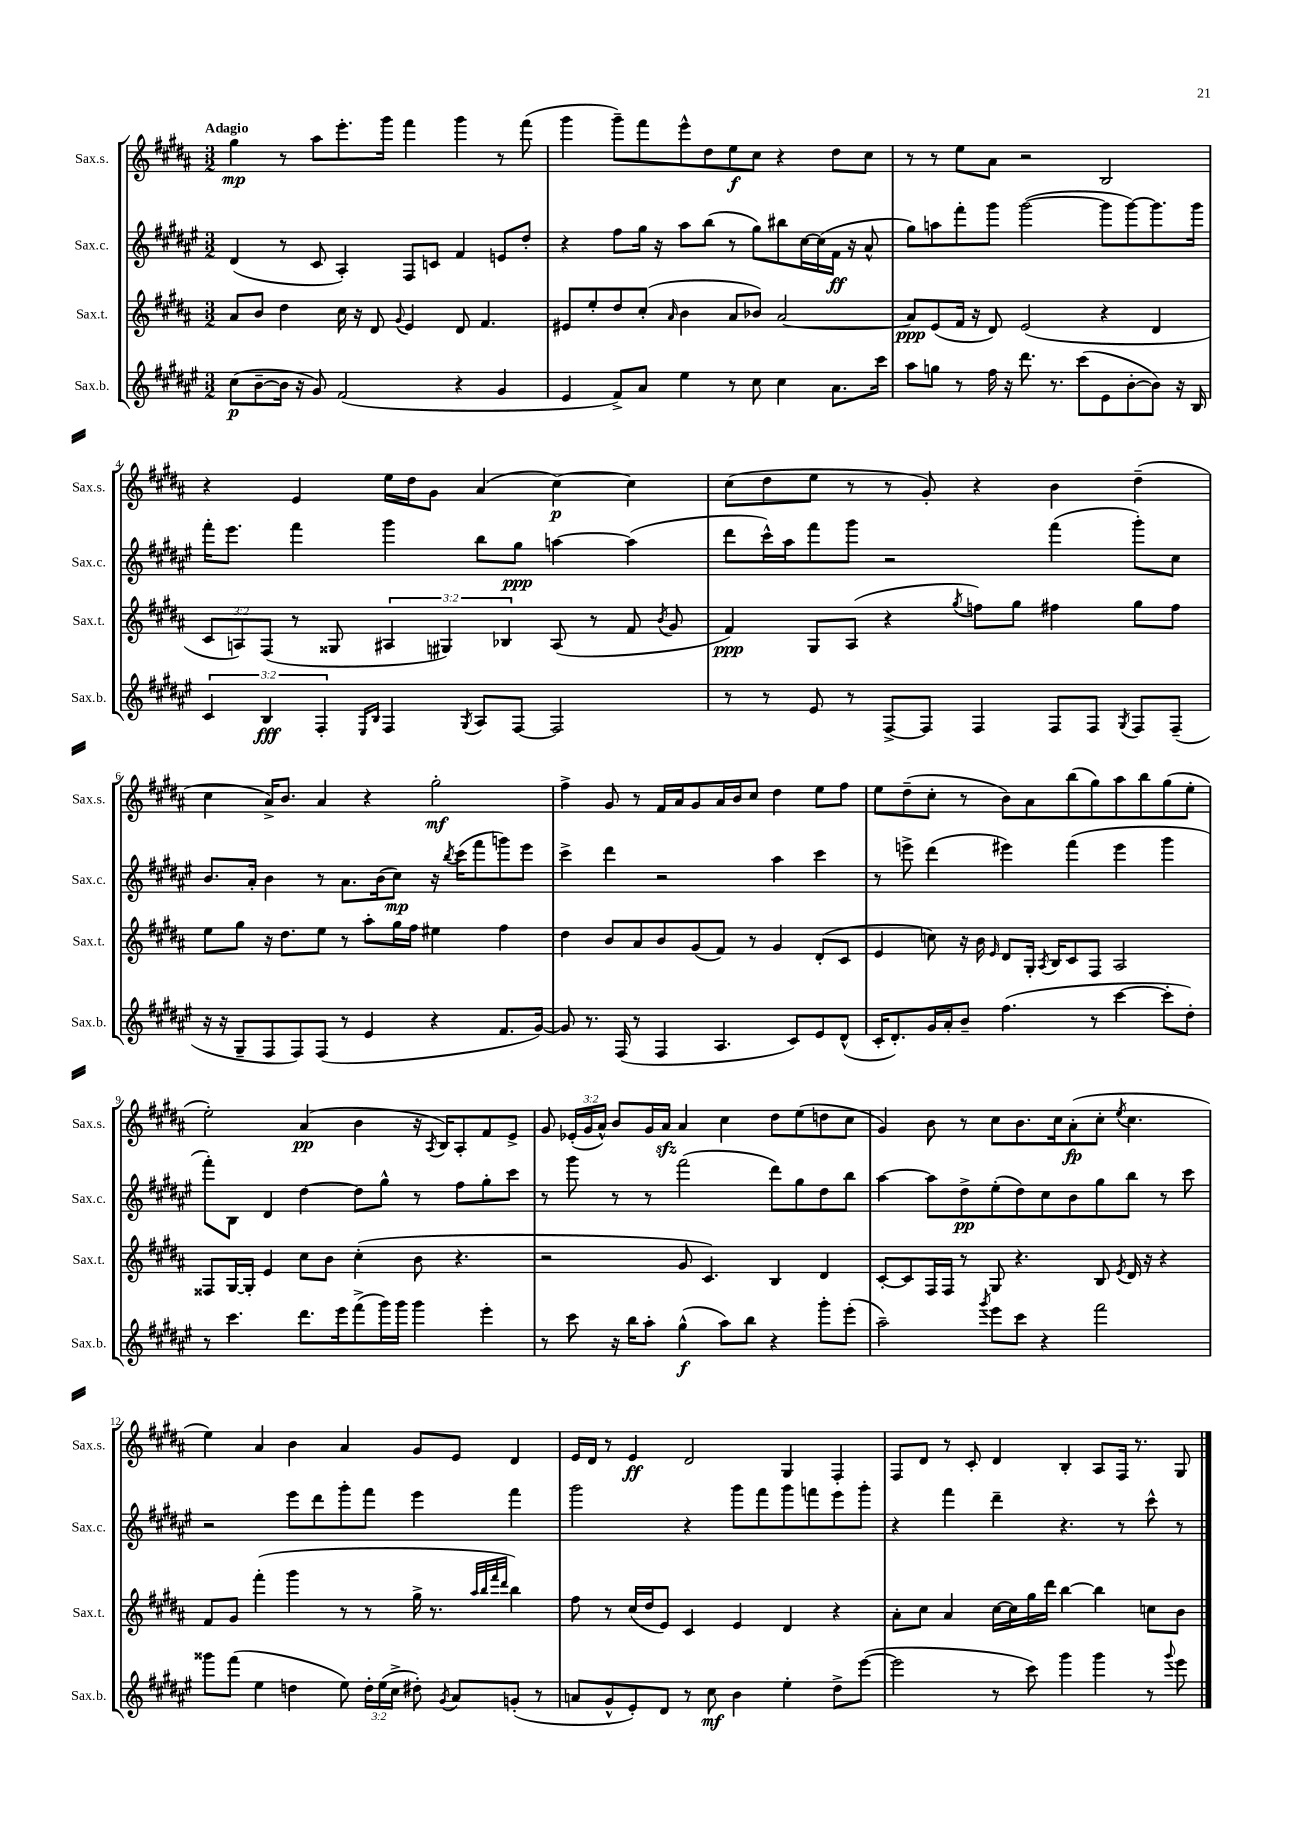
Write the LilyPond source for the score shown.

<<
\new StaffGroup <<
\new Staff = "s0" \with { instrumentName = "Sax.s." shortInstrumentName = "Sax.s." } {
    \clef treble \key b \major \numericTimeSignature \time 3/2 \override Staff.TupletNumber.text = #tuplet-number::calc-fraction-text \tempo "Adagio"
    \autoBeamOff gis''4\mp r8 ais''8[ e'''8.-. gis'''16] fis'''4 gis'''4 r8 fis'''8( |
    gis'''4 gis'''8[--) fis'''8 e'''8-^ dis''8 e''8\f cis''8] r4 dis''8[ cis''8] |
    r8 r8 e''8[ ais'8] r2 b2 |
    r4 e'4 e''16[ dis''16 gis'8] ais'4( cis''4~\p) cis''4 |
    cis''8[( dis''8 e''8] r8 r8 gis'8-.) r4 b'4 dis''4--( |
    cis''4 ais'16[->) b'8.] ais'4 r4 gis''2-.\mf |
    fis''4-> gis'8 r8 fis'16[ ais'16 gis'8 ais'16 b'16 cis''8] dis''4 e''8[ fis''8] |
    e''8[ dis''8--( cis''8]-. r8 b'8[) ais'8 b''8( gis''8) ais''8 b''8 gis''8( e''8]-. |
    e''2-.) ais'4\pp( b'4 r16 \acciaccatura { ais8 } b16[) ais8-. fis'8 e'8]-> |
    gis'8 \tuplet 3/2 { ees'16[-.( gis'16 ais'16]-^) } b'8[ gis'16 ais'16]\sfz ais'4 cis''4 dis''8[ e''8( d''8 cis''8] |
    gis'4) b'8 r8 cis''8[ b'8. cis''16 ais'8-.\fp( cis''8]-. \acciaccatura { e''8 } cis''4. |
    e''4) ais'4 b'4 ais'4 gis'8[ e'8] dis'4 |
    e'16[ dis'16] r8 e'4\ff dis'2 gis4 fis4-. |
    fis8[ dis'8] r8 cis'8-. dis'4 b4-. ais8[ fis16] r8. gis8 \bar "|." |
}
\new Staff = "s1" \with { instrumentName = "Sax.c." shortInstrumentName = "Sax.c." } {
    \clef treble \key fis \major \numericTimeSignature \time 3/2
    \autoBeamOff dis'4( r8 cis'8 ais4-.) fis8[ c'8] fis'4 e'8[ dis''8]-. |
    r4 fis''8[ gis''16] r16 ais''8[ b''8]( r8 gis''8[) bis''8 cis''16~ cis''16( fis'16]\ff r16 ais'8-^ |
    gis''8[) a''8 fis'''8-. gis'''8] gis'''2~( gis'''8[ gis'''8~) gis'''8. gis'''16] |
    fis'''16[-. eis'''8.] fis'''4 gis'''4 b''8[ gis''8]\ppp a''4~ a''4( |
    dis'''8[ cis'''16-^) ais''16 fis'''8 gis'''8] r2 fis'''4( gis'''8[-.) cis''8] |
    b'8.[ ais'16]-. b'4 r8 ais'8.[ b'16( cis''8]\mp) r16 \acciaccatura { b''8 } cis'''16[( fis'''8 g'''8) eis'''8] |
    cis'''4-> dis'''4 r2 ais''4 cis'''4 |
    r8 e'''8-> dis'''4( eis'''4) fis'''4( eis'''4 gis'''4 |
    fis'''8[-.) b8] dis'4 dis''4~ dis''8[ gis''8]-^ r8 fis''8[ gis''8-. cis'''8] |
    r8 gis'''8 r8 r8 fis'''2( dis'''8[) gis''8 dis''8 b''8] |
    ais''4~ ais''8[ dis''8->\pp eis''8-.( dis''8) cis''8 b'8 gis''8 b''8] r8 cis'''8 |
    r2 eis'''8[ dis'''8 gis'''8-. fis'''8] eis'''4 fis'''4 |
    gis'''2 r4 gis'''8[ fis'''8 gis'''8 f'''8 eis'''8 gis'''8]-. |
    r4 fis'''4 dis'''4-- r4. r8 cis'''8-^ r8 \bar "|." |
}
\new Staff = "s2" \with { instrumentName = "Sax.t." shortInstrumentName = "Sax.t." } {
    \clef treble \key b \major \numericTimeSignature \time 3/2 \override Staff.TupletNumber.text = #tuplet-number::calc-fraction-text
    \autoBeamOff ais'8[ b'8] dis''4 cis''16 r16 dis'8 \appoggiatura { gis'8 } e'4 dis'8 fis'4. |
    eis'8[ e''8-. dis''8 cis''8]-.( \grace { ais'16 } b'4 ais'8[ bes'8]) ais'2~ |
    ais'8[\ppp e'8( fis'16] r16 dis'8) e'2( r4 dis'4 |
    \tuplet 3/2 { cis'8[ a8) fis8]( } r8 gisis8 \tuplet 3/2 { ais4 gis4) bes4 } ais8( r8 fis'8 \acciaccatura { b'8 } gis'8 |
    fis'4\ppp) gis8[ ais8]( r4 \acciaccatura { gis''8 } f''8[) gis''8] fis''4 gis''8[ fis''8] |
    e''8[ gis''8] r16 dis''8.[ e''8] r8 ais''8[-. gis''16 fis''16] eis''4 fis''4 |
    dis''4 b'8[ ais'8 b'8 gis'8( fis'8]) r8 gis'4 dis'8[-.( cis'8] |
    e'4 c''8) r16 b'16 \grace { e'16 } dis'8[ gis16]-. \acciaccatura { ais8 } b16[ cis'8 fis8] ais2 |
    fisis8[ gis16~ gis16]-. e'4 cis''8[ b'8] cis''4-.( b'8 r4. |
    r2 gis'8 cis'4.) b4 dis'4 |
    cis'8[~-. cis'8 fis16 fis16] r8 gis8 r4. b8 \acciaccatura { e'8 } dis'16 r16 r4 |
    fis'8[ gis'8] fis'''4-.( gis'''4 r8 r8 gis''16-> r8. \grace { ais''32[ b''32 fis'''32 dis'''32] } b''4) |
    fis''8 r8 cis''16[( dis''16 e'8]) cis'4 e'4 dis'4 r4 |
    ais'8[-. cis''8] ais'4 cis''16[~ cis''16 gis''16 dis'''16] b''4~ b''4 c''8[ b'8] \bar "|." |
}
\new Staff = "s3" \with { instrumentName = "Sax.b." shortInstrumentName = "Sax.b." } {
    \clef treble \key fis \major \numericTimeSignature \time 3/2 \override Staff.TupletNumber.text = #tuplet-number::calc-fraction-text
    \autoBeamOff cis''8[\p( b'8~-- b'16] r16 gis'8) fis'2( r4 gis'4 |
    eis'4 fis'8[->) ais'8] eis''4 r8 cis''8 cis''4 ais'8.[ cis'''16] |
    ais''8[ g''8] r8 fis''16 r16 dis'''8. r8. cis'''8[( eis'8 b'8~-. b'8]) r16 b16 |
    \tuplet 3/2 { cis'4 b4\fff fis4-. } \grace { eis16[ b16] } fis4 \acciaccatura { gis8 } ais8[ fis8]~ fis2 |
    r8 r8 eis'8 r8 fis8[~-> fis8] fis4 fis8[ fis8] \acciaccatura { gis8 } fis8[ fis8]--( |
    r16 r16 gis8[-- fis8 fis8) fis8]( r8 eis'4 r4 fis'8.[ gis'16]~) |
    gis'8 r8. fis16( r8 fis4 ais4. cis'8[) eis'8 dis'8]-^( |
    cis'16[-. dis'8.-.) gis'16 ais'16-. b'8]-- fis''4.( r8 cis'''4~ cis'''8[-. dis''8]-.) |
    r8 cis'''4. dis'''8.[ eis'''16 fis'''8->( gis'''16) gis'''16] gis'''4 eis'''4-. |
    r8 cis'''8 r16 b''16[ ais''8]-. gis''4-^\f( ais''8[) b''8] r4 gis'''8[-. eis'''8]-.( |
    ais''2--) \acciaccatura { gis'''8 } eis'''8[ cis'''8] r4 fis'''2 |
    gisis'''8[ fis'''8]( eis''4 d''4 eis''8) \tuplet 3/2 { d''16[-. eis''16( cis''16]-> } dis''8-.) \acciaccatura { gis'8 } ais'8[ g'8]-.( r8 |
    a'8[ gis'8-^ eis'8-.) dis'8] r8 cis''8\mf b'4 eis''4-. dis''8[-> eis'''8]~( |
    eis'''2 r8 cis'''8) gis'''4 gis'''4 r8 \appoggiatura { gis'''8 } eis'''8 \bar "|." |
}
>>
>>
